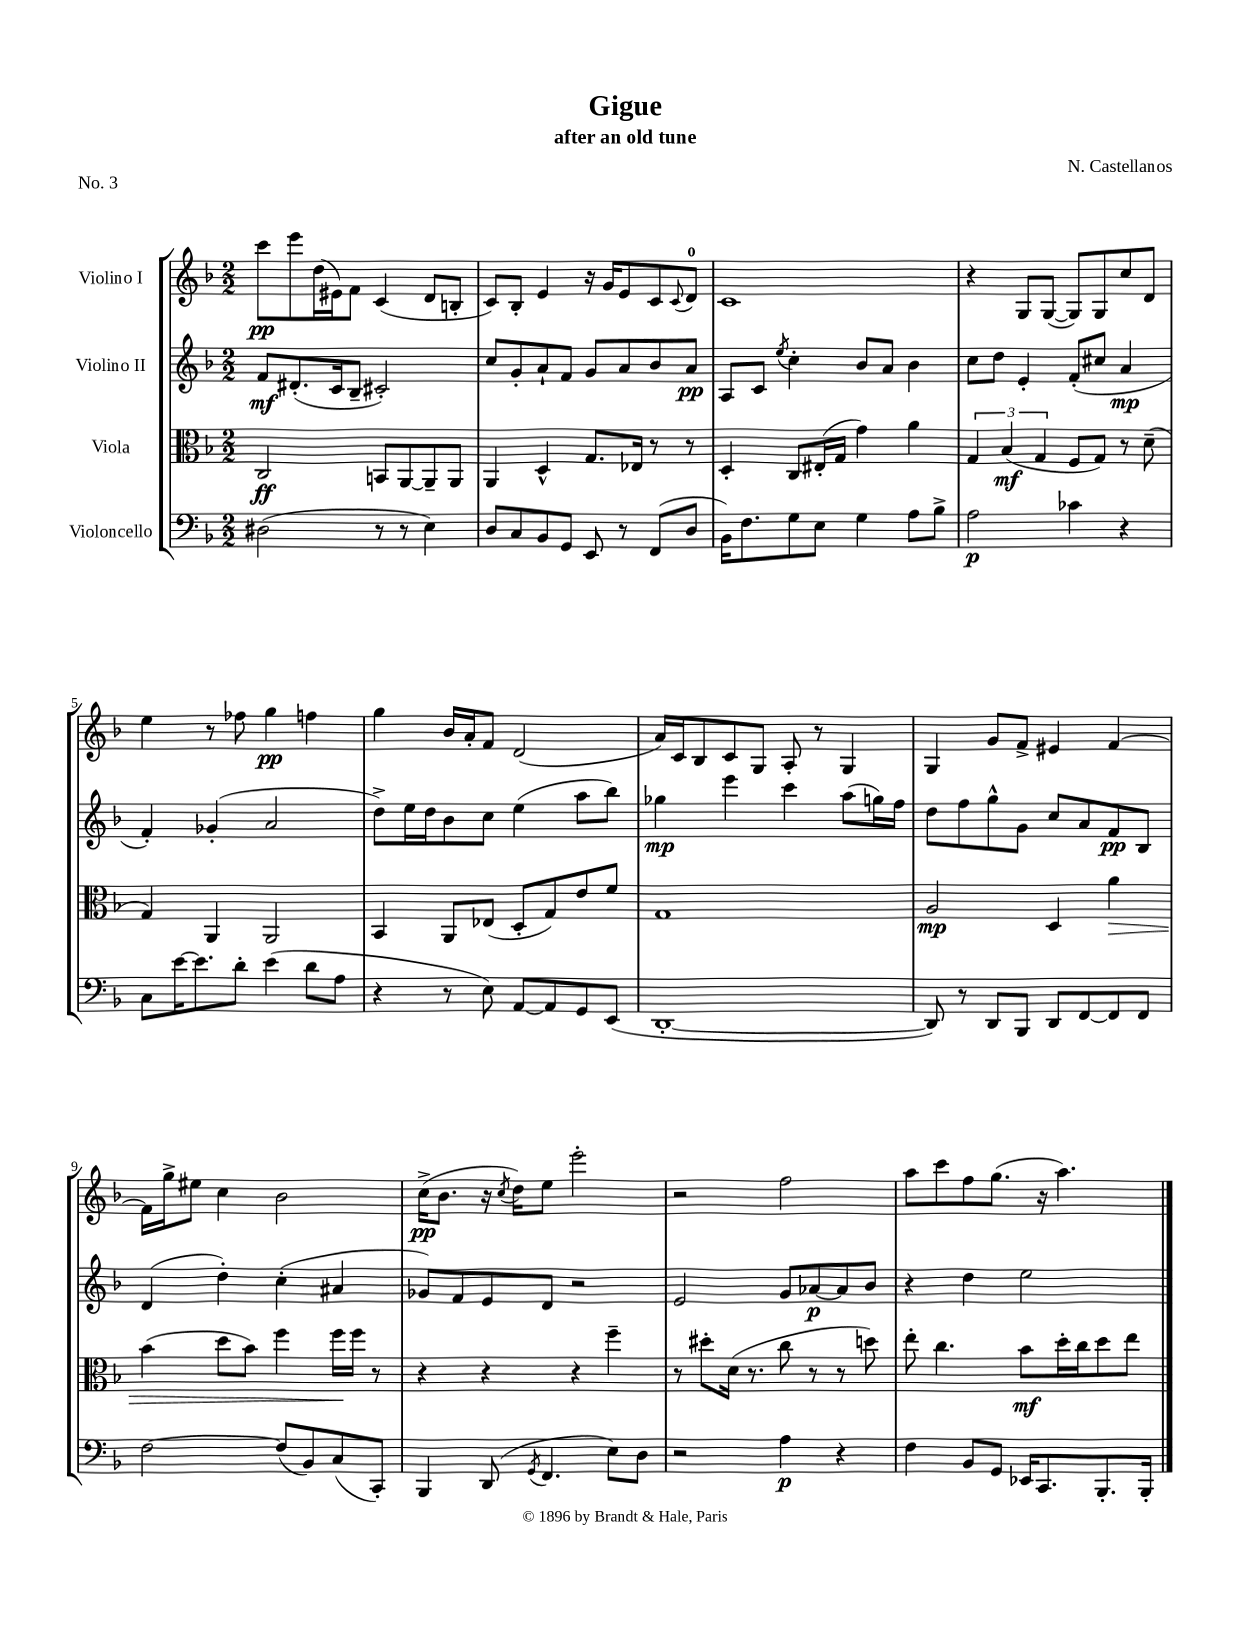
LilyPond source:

\header { title = "Gigue" composer = "N. Castellanos" subtitle = "after an old tune" piece = "No. 3" }
<<
\new StaffGroup <<
\new Staff = "s0" \with { instrumentName = "Violino I" } {
    \clef treble \key f \major \numericTimeSignature \time 2/2
    c'''8\pp e'''8 d''16( eis'16) f'8 c'4( d'8 b8-. |
    c'8) bes8-. e'4 r16 g'16 e'8 c'8 \appoggiatura { c'8 } d'8-0 |
    c'1 |
    r4 g8 g8~( g8) g8 c''8 d'8 |
    e''4 r8 fes''8 g''4\pp f''4 |
    g''4 bes'16 a'16-. f'8 d'2( |
    a'16) c'16 bes8 c'8 g8 a8-. r8 g4 |
    g4 g'8 f'8-> eis'4 f'4~ |
    f'16 g''16-> eis''8 c''4 bes'2 |
    c''16->\pp( bes'8. r16 \acciaccatura { c''8 } d''16) e''8 e'''2-. |
    r2 f''2 |
    a''8 c'''8 f''8 g''8.( r16 a''4.) \bar "|." |
}
\new Staff = "s1" \with { instrumentName = "Violino II" } {
    \clef treble \key f \major \numericTimeSignature \time 2/2
    f'8\mf dis'8.-.( c'16 bes8-- cis'2-.) |
    c''8 g'8-. a'8-! f'8 g'8 a'8 bes'8 a'8\pp |
    a8 c'8 \acciaccatura { e''8 } c''4-. bes'8 a'8 bes'4 |
    c''8 d''8 e'4-. f'8-.( cis''8 a'4\mp |
    f'4-.) ges'4-.( a'2 |
    d''8->) e''16 d''16 bes'8 c''8 e''4( a''8 bes''8) |
    ges''4\mp e'''4 c'''4 a''8( g''16) f''16 |
    d''8 f''8 g''8-^ g'8 c''8 a'8 f'8\pp bes8 |
    d'4( d''4-.) c''4-.( ais'4 |
    ges'8) f'8 e'8 d'8 r2 |
    e'2 g'8 aes'8~\p aes'8 bes'8 |
    r4 d''4 e''2 \bar "|." |
}
\new Staff = "s2" \with { instrumentName = "Viola" } {
    \clef alto \key f \major \numericTimeSignature \time 2/2
    c2\ff b,8 a,8~ a,8-- a,8 |
    a,4 d4-^ g8. ees16 r8 r8 |
    d4-. c8 eis16-.( g16 g'4) a'4 |
    \tuplet 3/2 { g4 bes4\mf( g4 } f8 g8) r8 d'8--( |
    g4) a,4 a,2 |
    bes,4 a,8 ees8( d8-. g8) e'8 f'8 |
    g1 |
    a2\mp d4 a'4\> |
    bes'4( d''8 bes'8) f''4 f''16\! f''16 r8 |
    r4 r4 r4 f''4-- |
    r8 dis''8-. d'16( r8. c''8 r8 r8 d''8) |
    e''8-. c''4. bes'8\mf d''16-. c''16 d''8 e''8 \bar "|." |
}
\new Staff = "s3" \with { instrumentName = "Violoncello" } {
    \clef bass \key f \major \numericTimeSignature \time 2/2
    dis2( r8 r8 e4) |
    d8 c8 bes,8 g,8 e,8 r8 f,8( d8 |
    bes,16) f8. g8 e8 g4 a8 bes8-> |
    a2\p ces'4 r4 |
    c8 e'16~ e'8. d'8-. e'4( d'8 a8 |
    r4 r8 e8) a,8~ a,8 g,8 e,8( |
    d,1~-. |
    d,8) r8 d,8 bes,,8 d,8 f,8~ f,8 f,8 |
    f2~ f8( bes,8) c8( c,8-.) |
    bes,,4 d,8( \acciaccatura { g,8 } f,4. e8) d8 |
    r2 a4\p r4 |
    f4 bes,8 g,8 ees,16 c,8. bes,,8.-. bes,,16-. \bar "|." |
}
>>
>>
